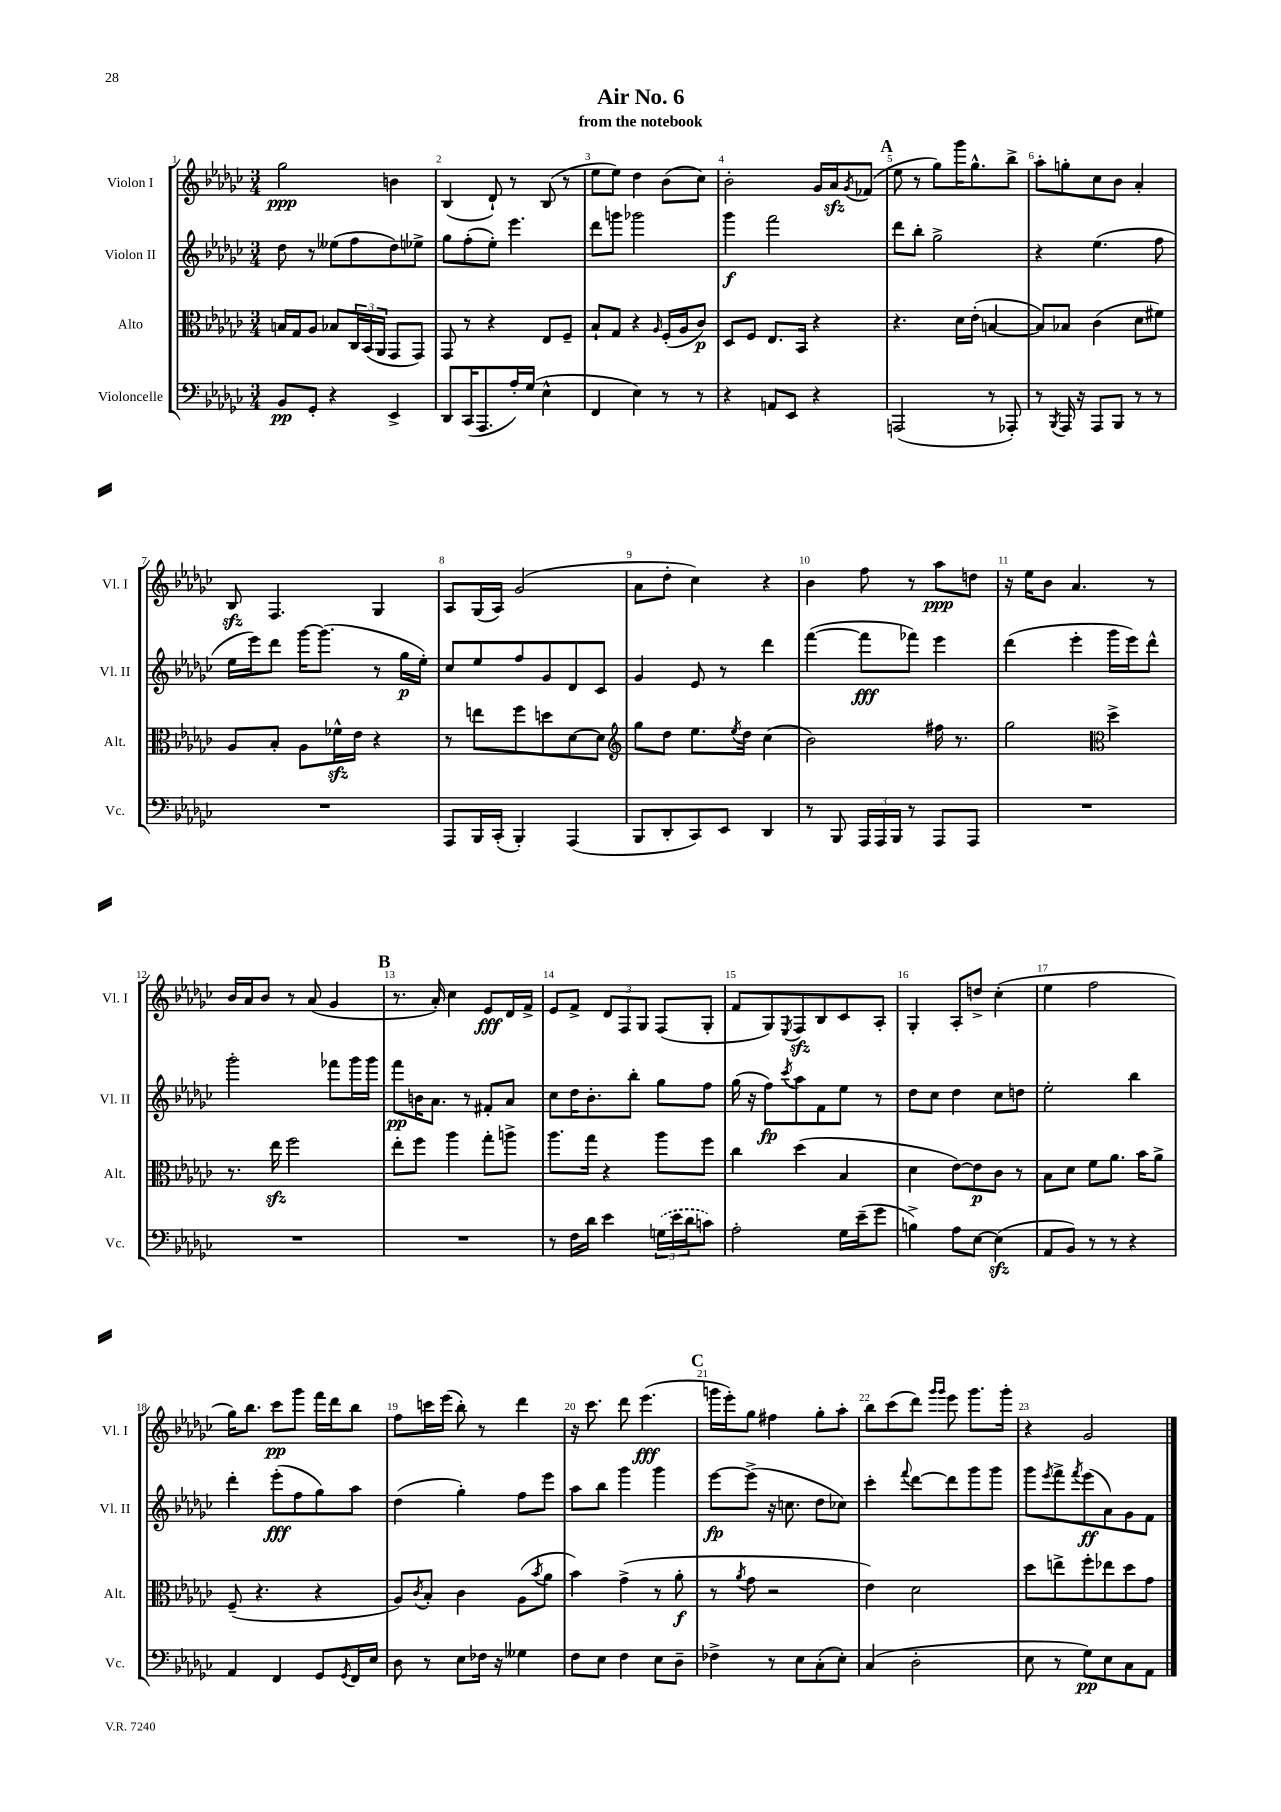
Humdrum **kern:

**kern	**dynam	**kern	**dynam	**kern	**dynam	**kern	**dynam
*part4	*part4	*part3	*part3	*part2	*part2	*part1	*part1
*staff4	*staff4	*staff3	*staff3	*staff2	*staff2	*staff1	*staff1
*I"Violoncelle	*	*I"Alto	*	*I"Violon II	*	*I"Violon I	*
*I'Vc.	*	*I'Alt.	*	*I'Vl. II	*	*I'Vl. I	*
*clefF4	*	*clefC3	*	*clefG2	*	*clefG2	*
*k[b-e-a-d-g-c-]	*	*k[b-e-a-d-g-c-]	*	*k[b-e-a-d-g-c-]	*	*k[b-e-a-d-g-c-]	*
*M3/4	*	*M3/4	*	*M3/4	*	*M3/4	*
=1	=1	=1	=1	=1	=1	=1	=1
8BB-/L	pp	16Bn/LL	.	8dd-\	.	2gg-\	ppp
.	.	16G-/J	.	.	.	.	.
8GG-'/J	.	8A-/J	.	8r	.	.	.
4r	.	8B-X/L	.	(8ee--X\L	.	.	.
.	.	24C-/L	.	8ff\	.	.	.
.	.	(24BB-/	.	.	.	.	.
.	.	24AA-/JJ	.	.	.	.	.
4EE-^/	.	8GG-/L	.	8dd-\)	.	4bn\	.
.	.	8GG-/J)	.	8ee-X^\J	.	.	.
=2	=2	=2	=2	=2	=2	=2	=2
8DD-/L	.	8GG-/	.	8gg-\L	.	(4B-/	.
(16CC-/K	.	8r	.	(8ff'\	.	.	.
8.AAA-/	.	.	.	.	.	.	.
.	.	4r	.	8ee-'\J)	.	8d-`/)	.
16A-'/L)	.	.	.	4.eee-\	.	8r	.
(16G-/JJ	.	.	.	.	.	.	.
4E-^^\	.	8E-/L	.	.	.	(8B-/	.
.	.	8F~/J	.	.	.	8r	.
=3	=3	=3	=3	=3	=3	=3	=3
4FF/	.	8B-`/L	.	8ddd-\L	.	8ee-\L	.
.	.	8G-/J	.	8gggn\J	.	8ee-\J)	.
4E-\)	.	4r	.	2ggg-X\	.	4dd-\	.
.	.	16qqA-/	.	.	.	.	.
8r	.	(16F'/LL	.	.	.	(8b-\L	.
.	.	16A-/J	.	.	.	.	.
8r	.	8c-/J)	p	.	.	8cc-\J)	.
=4	=4	=4	=4	=4	=4	=4	=4
4r	.	8D-/L	.	4ggg-\	f	2b-'\	.
.	.	8F/J	.	.	.	.	.
8AAn/L	.	8.E-/L	.	2fff\	.	.	.
8EE-/J	.	.	.	.	.	.	.
.	.	16BB-/Jk	.	.	.	.	.
4r	.	4r	.	.	.	16g-/LL	.
.	.	.	.	.	.	16a-zz/J	.
.	.	.	.	.	.	8qg-/	.
.	.	.	.	.	.	(8f-X/J	.
!!LO:REH:place=s1:t=A
=5	=5	=5	=5	=5	=5	=5	=5
(2AAAn/	.	4.r	.	8ddd-\L	.	8ee-\	.
.	.	.	.	8bb-'\J	.	8r	.
.	.	.	.	2gg-^\	.	8gg-\L)	.
.	.	16d-\LL	.	.	.	16ggg-\K	.
.	.	(16e-'\JJ	.	.	.	8.gg-^^\	.
8r	.	[4Bn/	.	.	.	.	.
8AAA-X'/)	.	.	.	.	.	8bb-^\J	.
=6	=6	=6	=6	=6	=6	=6	=6
8r	.	8B/L])	.	4r	.	8aa-'\L	.
8qBBB-/	.	.	.	.	.	.	.
16AAA-/	.	8B-X/J	.	.	.	8ggn'\	.
16r	.	.	.	.	.	.	.
8AAA-/L	.	(4c-\	.	(4.ee-\	.	8cc-\	.
8BBB-/J	.	.	.	.	.	8b-\J	.
8r	.	8d-\L	.	.	.	4a-'/	.
8r	.	8f#X\J)	.	8ff\	.	.	.
!!LO:LB:g=z
=7	=7	=7	=7	=7	=7	=7	=7
2.r	.	8A-/L	.	16ee-\LL	.	8B-zz/	.
.	.	.	.	16eee-\J)	.	.	.
.	.	8B-'/J	.	8ddd-\J	.	4.F/	.
.	.	8A-\L	.	[16ggg-\KL	.	.	.
.	.	.	.	(8.ggg-\J]	.	.	.
.	.	16f-Xzz^^\L	.	.	.	.	.
.	.	16e-\JJ	.	.	.	.	.
.	.	4r	.	8r	.	4G-/	.
.	.	.	.	16gg-\LL	p	.	.
.	.	.	.	16ee-'\JJ)	.	.	.
=8	=8	=8	=8	=8	=8	=8	=8
8AAA-/L	.	8r	.	8cc-/L	.	8A-/L	.
16BBB-/L	.	8een\L	.	8ee-/	.	(16G-/L	.
(16CC-'/JJ	.	.	.	.	.	16A-/JJ)	.
4BBB-'/)	.	8ff\	.	8ff/	.	(2g-/	.
.	.	8ddn\	.	8g-/	.	.	.
(4AAA-/	.	[8d-\	.	8d-/	.	.	.
.	.	8d-\J]	.	8c-/J	.	.	.
=9	=9	=9	=9	=9	=9	=9	=9
*	*	*clefG2	*	*	*	*	*
8BBB-/L	.	8gg-\L	.	4g-/	.	8a-\L	.
8DD-'/	.	8dd-\J	.	.	.	8dd-'\J	.
8CC-/)	.	8.ee-\L	.	8e-/	.	4cc-\)	.
8EE-/J	.	.	.	8r	.	.	.
.	.	8qee-/	.	.	.	.	.
.	.	16dd-\Jk	.	.	.	.	.
4DD-/	.	(4cc-\	.	4ddd-\	.	4r	.
=10	=10	=10	=10	=10	=10	=10	=10
8r	.	2b-\)	.	([4fff\	.	4b-\	.
8BBB-/	.	.	.	.	.	.	.
24AAA-/LL	.	.	.	8fff\L]	fff	8ff\	.
24AAA-/	.	.	.	.	.	.	.
24BBB-/JJ	.	.	.	.	.	.	.
8r	.	.	.	8fff-X\J)	.	8r	.
8AAA-/L	.	16ff#X\	.	4eee-\	.	8aa-\L	ppp
.	.	8.r	.	.	.	.	.
8AAA-/J	.	.	.	.	.	8ddn\J	.
=11	=11	=11	=11	=11	=11	=11	=11
2.r	.	2gg-\	.	(4ddd-\	.	16r	.
.	.	.	.	.	.	16ee-\KL	.
.	.	.	.	.	.	8b-\J	.
.	.	.	.	4eee-'\	.	4.a-/	.
*	*	*clefC3	*	*	*	*	*
.	.	4dd-^\	.	16ggg-\LL	.	.	.
.	.	.	.	16eee-\J)	.	.	.
.	.	.	.	8ddd-^^\J	.	8r	.
!!LO:LB:g=z
=12	=12	=12	=12	=12	=12	=12	=12
2.r	.	8.r	.	2ggg-'\	.	16b-/LL	.
.	.	.	.	.	.	16a-/J	.
.	.	.	.	.	.	8b-/J	.
.	.	16ee-zz\	.	.	.	.	.
.	.	2ff\	.	.	.	8r	.
.	.	.	.	.	.	(8a-/	.
.	.	.	.	8fff-X\L	.	4g-/	.
.	.	.	.	16ggg-\L	.	.	.
.	.	.	.	16ggg-\JJ	.	.	.
!!LO:REH:place=s1:t=B
=13	=13	=13	=13	=13	=13	=13	=13
2.r	.	8ee-'\L	.	8fff\L	pp	8.r	.
.	.	8ff\J	.	16bn\K	.	.	.
.	.	.	.	8.a-\J	.	16a-'/)	.
.	.	4aa-\	.	.	.	4cc-\	.
.	.	.	.	8r	.	.	.
.	.	8gg-'\L	.	8f#X'/L	.	8e-/L	fff
.	.	8aan^\J	.	8a-/J	.	16d-/L	.
.	.	.	.	.	.	16f^/JJ	.
=14	=14	=14	=14	=14	=14	=14	=14
8r	.	8.aa-\L	.	8cc-\L	.	8e-/L	.
16F\LL	.	.	.	16dd-\K	.	8f^/J	.
16d-\JJ	.	16gg-\Jk	.	8.b-'\	.	.	.
4e-\	.	4r	.	.	.	12d-/L	.
.	.	.	.	.	.	12F/	.
.	.	.	.	8bb-'\J	.	.	.
.	.	.	.	.	.	12G-/J	.
(24Gn\LL	.	8aa-\L	.	8gg-\L	.	(8F/L	.
24e-\	.	.	.	.	.	.	.
24d-\J	.	.	.	.	.	.	.
8cn\J)	.	8ff\J	.	8ff\J	.	8G-'/J	.
=15	=15	=15	=15	=15	=15	=15	=15
2A-'\	.	4cc-\	.	(16gg-\	.	8f/L	.
.	.	.	.	16r	.	.	.
.	.	.	.	8ff\L)	fp	8G-/)	.
.	.	.	.	8qccc-/	.	8qE-/	.
.	.	(4dd-\	.	8aa-\	.	8Fzz/	.
.	.	.	.	8f\	.	8B-/	.
16G-\LL	.	4B-/	.	8ee-\J	.	8c-/	.
(16e-~\J	.	.	.	.	.	.	.
8g-\J	.	.	.	8r	.	8A-'/J	.
=16	=16	=16	=16	=16	=16	=16	=16
4Bn^\)	.	4d-\	.	8dd-\L	.	4G-'/	.
.	.	.	.	8cc-\J	.	.	.
8A-\L	.	[8e-\L)	.	4dd-\	.	8A-'/L	.
[8E-\J	.	8e-\]	p	.	.	8ddn^/J	.
(4E-zz\]	.	8c-\J	.	8cc-\L	.	(4cc-'\	.
.	.	8r	.	8ddn\J	.	.	.
=17	=17	=17	=17	=17	=17	=17	=17
8AA-/L	.	8B-\L	.	2ee-'\	.	4ee-\	.
8BB-/J)	.	8d-\J	.	.	.	.	.
8r	.	8f\L	.	.	.	2ff\	.
8r	.	8.a-\J	.	.	.	.	.
4r	.	.	.	4bb-\	.	.	.
.	.	16b-\KL	.	.	.	.	.
.	.	8a-^\J	.	.	.	.	.
!!LO:LB:g=z
=18	=18	=18	=18	=18	=18	=18	=18
4AA-/	.	(8F~/	.	4ddd-'\	.	16gg-\KL)	.
.	.	.	.	.	.	8.bb-\J	.
.	.	4.r	.	.	.	.	.
4FF/	.	.	.	(8eee-'\L	fff	8ccc-\L	pp
.	.	.	.	8ff\	.	8ggg-\J	.
8GG-/L	.	4r	.	8gg-\)	.	16fff\LL	.
.	.	.	.	.	.	16ddd-\J	.
8qGG-/	.	.	.	.	.	.	.
16FF/L	.	.	.	8aa-\J	.	8bb-\J	.
16E-/JJ	.	.	.	.	.	.	.
=19	=19	=19	=19	=19	=19	=19	=19
8D-\	.	8A-/L)	.	(4dd-\	.	8ff\L	.
.	.	8qc-/	.	.	.	.	.
8r	.	8B-'/J	.	.	.	16cccn\L	.
.	.	.	.	.	.	(16eee-\JJ	.
8E-\L	.	4c-\	.	4gg-'\)	.	8bb-'\)	.
16F-X\Jk	.	.	.	.	.	8r	.
16r	.	.	.	.	.	.	.
4G--X\	.	(8A-\L	.	8ff\L	.	4ddd-\	.
.	.	8qb-/	.	.	.	.	.
.	.	8a-\J	.	8eee-\J	.	.	.
=20	=20	=20	=20	=20	=20	=20	=20
8F\L	.	4b-\)	.	8aa-\L	.	16r	.
.	.	.	.	.	.	8.ccc-\	.
8E-\J	.	.	.	8bb-\J	.	.	.
4F\	.	(4g-^\	.	4ggg-\	.	8ddd-\	.
.	.	.	.	.	.	(4.eee-\	fff
8E-\L	.	8r	.	4ggg-\	.	.	.
8D-~\J	.	8a-'\	f	.	.	.	.
!!LO:REH:place=s1:t=C
=21	=21	=21	=21	=21	=21	=21	=21
4F-X^\	.	8r	.	[8eee-\L	fp	16gggn\LL	.
.	.	.	.	.	.	16eee-'\J)	.
.	.	8qa-/	.	.	.	.	.
.	.	8g-\	.	(8eee-^\J]	.	8gg-\J	.
8r	.	2r	.	16r	.	4ff#X\	.
.	.	.	.	8.ccn\	.	.	.
8E-\L	.	.	.	.	.	.	.
(8C-'\	.	.	.	8dd-\L	.	8gg-'\L	.
8E-'\J)	.	.	.	8cc-X\J)	.	8aa-'\J	.
=22	=22	=22	=22	=22	=22	=22	=22
(4C-/	.	4e-\)	.	4ccc-'\	.	8bb-\L	.
.	.	.	.	.	.	(8ccc-\	.
.	.	.	.	8qqfff/	.	.	.
2D-'\	.	2d-\	.	[8ddd-\L	.	8ddd-\J)	.
.	.	.	.	.	.	16qqggg-/LL	.
.	.	.	.	.	.	16qqggg-/JJ	.
.	.	.	.	8ddd-\]	.	8eee-\	.
.	.	.	.	8ggg-\	.	8.ggg-\L	.
.	.	.	.	8ggg-\J	.	.	.
.	.	.	.	.	.	16ggg-'\Jk	.
=23	=23	=23	=23	=23	=23	=23	=23
8E-\	.	8dd-\L	.	8ggg-\L	.	4r	.
.	.	.	.	8qeee-/	.	.	.
8r	.	8een^\	.	8fff^\	.	.	.
.	.	.	.	8qfff/	.	.	.
8G-\L)	pp	8ff'\	.	(8eee-\	ff	2g-/	.
8E-\	.	8ee-X\	.	8a-\)	.	.	.
8C-\	.	8dd-\	.	8g-\	.	.	.
8AA-\J	.	8g-\J	.	8f\J	.	.	.
==	==	==	==	==	==	==	==
*-	*-	*-	*-	*-	*-	*-	*-
